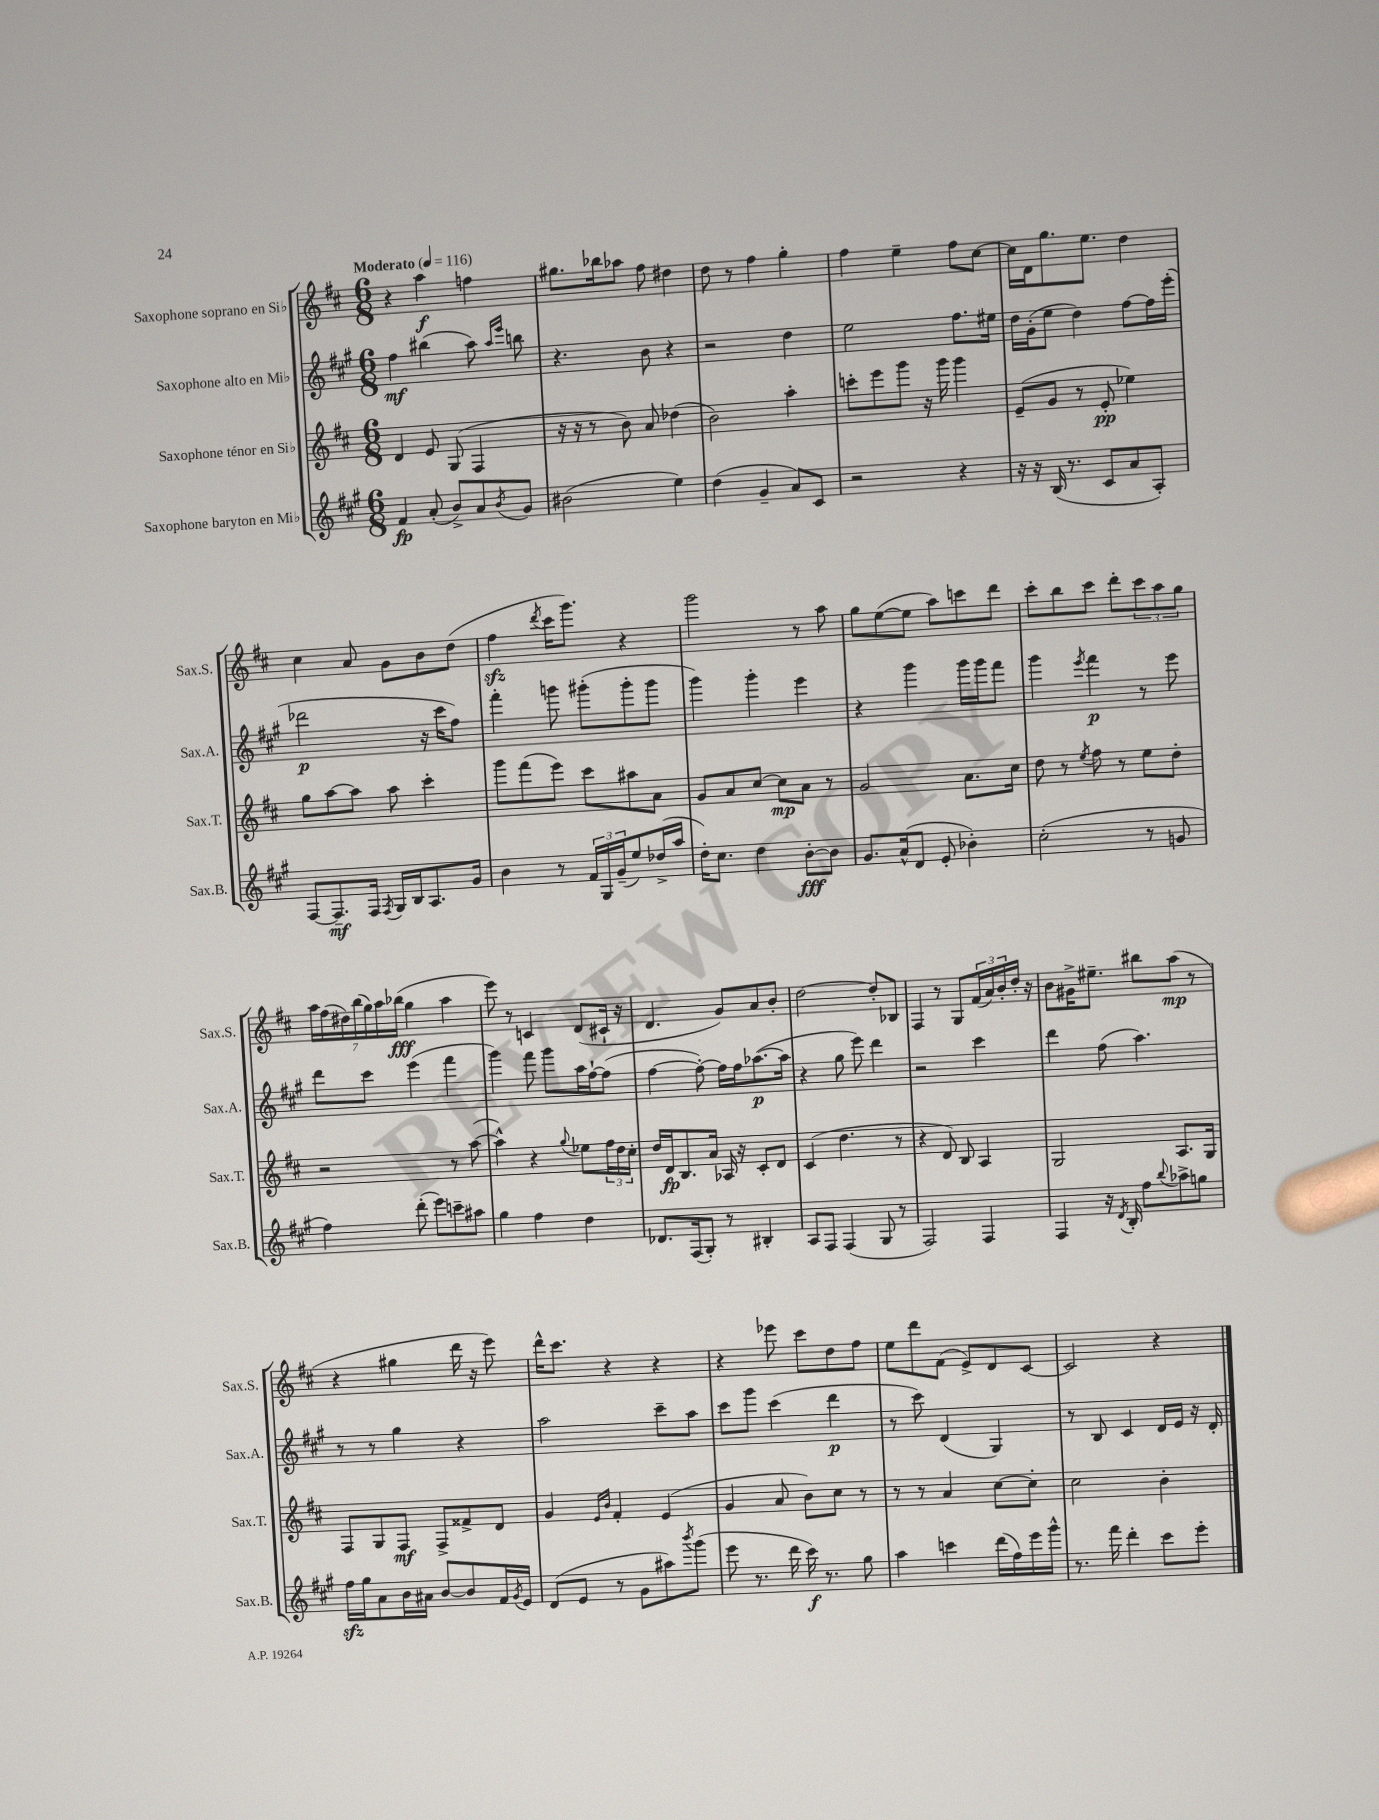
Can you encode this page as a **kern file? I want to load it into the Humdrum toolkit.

**kern	**kern	**kern	**kern
*staff4	*staff3	*staff2	*staff1
*clefG2	*clefG2	*clefG2	*clefG2
*k[f#c#g#]	*k[f#c#]	*k[f#c#g#]	*k[f#c#]
*M6/8	*M6/8	*M6/8	*M6/8
*MM116	*MM116	*MM116	*MM116
4f#	4d	4ff#	4r
(8a'	8e	(4bb#	4aa
8b^)	(8G	.	.
8a	4F#	8aa)	4ff
.	.	16qqaa	.
8qb	.	16qqeee	.
8g#	.	8bb	.
=	=	=	=
(2b#	16r	4.r	8.gg#
.	16r	.	.
.	8r	.	.
.	.	.	16bb-
.	8b)	.	8aa-
.	8a	8b	8ff#
4ee)	(4dd-	4r	4dd#
=	=	=	=
(4dd	2b)	2r	8dd
.	.	.	8r
4g#~	.	.	4ff#
8a)	4aa'	4dd	4gg'
8c#	.	.	.
=	=	=	=
2r	8ccc'	2ee	4ff#
.	8eee	.	.
.	8ggg	.	4ee~
.	16r	.	.
.	16ggg	.	.
4r	4ggg	8.ff#	8ff#
.	.	.	[8cc#
.	.	16ee#	.
=	=	=	=
16r	(8e~	16dd	16cc#]
16r	.	(16g#'	16d
(16B	8g	8ee	8.gg
8.r	.	.	.
.	8r	4dd)	.
.	.	.	8.ee
8c#	8e'	.	.
8a	4ee-)	[8ff#	4dd
8A')	.	16ff#]	.
.	.	(16eee'	.
=	=	=	=
[8F#	8gg	2ddd-	4cc#
8.F#~]	[8aa	.	.
.	8aa]	.	8a
16F#	.	.	.
8qF#	.	.	.
16G#	8aa	.	8g
16B	.	.	.
8.A	4ccc#'	16r	8b
.	.	16ccc#	.
.	.	8ff#)	(8dd
16g#	.	.	.
=	=	=	=
4b	8ggg	4fff#'	4ff#
.	(8fff#	.	.
.	.	.	8qddd
8r	8eee)	8ggg	16ccc#
.	.	.	8.ggg)
24f#	8ccc#	(8ggg#'	.
24G#	.	.	.
(24g#~	.	.	.
8ee)	8aa#	8ggg#'	4r
(16dd-^	8a	8ggg#	.
16aa	.	.	.
=	=	=	=
16dd')	8g	4ggg#)	2ggg
8.cc#	.	.	.
.	8a	.	.
4dd	[8cc#	4ggg#'	.
.	8cc#]	.	.
[8b'	8a	4eee	8r
8b]	8r	.	8aa
=	=	=	=
8.g#	2g	4r	8gg
.	.	.	([8ee
(16a^^	.	.	.
8d	.	4ggg#	8ee]
8e'	.	.	8aa)
4b-')	8.a	16ggg#	8ccc
.	.	16ggg#	.
.	.	8fff#	8ddd
.	16cc#	.	.
=	=	=	=
(2cc#'	8dd	4ggg#	8ccc#'
.	8r	.	8bb
.	8qee	8qeee	.
.	8ff#	4fff#	8ccc#
.	8r	.	8ddd'
8r	8ee	8r	12ccc#
.	.	.	12aa
8g	8dd'	8eee	.
.	.	.	12gg
=	=	=	=
4ff#)	2r	8ddd	28aa
.	.	.	(28ff#
.	.	.	28dd#)
.	.	.	(28bb
.	.	8ccc#	.
.	.	.	28gg)
.	.	.	28aa
.	.	.	(28bb-
(8ddd'	.	(4eee	4gg
8eee)	.	.	.
8ccc~	8r	4fff#	4aa
8aa#	([8aa	.	.
=	=	=	=
4gg#	4aa^^])	4ggg#)	8eee)
.	.	.	8r
4ff#	4r	8fff#	4c
.	.	8ggg#	.
.	8qqgg	.	.
4dd	8ee-	16aa	(8d
.	.	[16ff#`	.
.	24ff#	(8ff#]	16c#`
.	24dd	.	.
.	.	.	16r
.	24cc#'	.	.
=	=	=	=
8.d-	16dd	[4ff#	4.d
.	16d	.	.
.	8.B	.	.
(16F#	.	.	.
8G#')	.	8ff#'_)	.
.	16a	.	.
8r	16A-	16ff#]	8g)
.	16r	16ff#	.
4B#'	8c#'	([8.aa-	8a
.	8d	.	8b'
.	.	16aa-]	.
=	=	=	=
8A	(4c#	4r	[2dd
8F#	.	.	.
(4F#	4.dd	8gg#	.
.	.	8eee)	.
8G#	.	4ddd	8dd']
8r	8r	.	8B-
=	=	=	=
2F#)	4r	2r	4F#
.	8d)	.	8r
.	8B	.	8G
4F#	4A	4ccc#	(24f#
.	.	.	24a)
.	.	.	24b'
.	.	.	16dd'
.	.	.	16r
=	=	=	=
4F#	2G	4ddd	8b
.	.	.	16g#^
.	.	.	8.ee#~
16r	.	(8ff#	.
8qd	.	.	.
16B'	.	.	.
8ff#	.	4.aa)	8bb#
8qqbb	.	.	.
8aa-^	8.A	.	(8aa
8gg	.	.	8r
.	16G	.	.
=	=	=	=
16ff#	8F#	8r	4r
16gg#	.	.	.
8a	8G	8r	.
16b	8F#	4gg#	4gg#
16a#	.	.	.
[8b	8F#^	.	.
8b]	8f##^	4r	16ddd
.	.	.	16r
16f#	8d	.	8eee)
8qg#	.	.	.
16e	.	.	.
=	=	=	=
(8d	4g	2aa	16ddd^^
.	.	.	8.ccc#
8e	.	.	.
.	16qqe	.	.
.	16qqb	.	.
8r	4f#'	.	4r
8g#	.	.	.
8aa#)	(4e	8ccc#~	4r
8qbbb	.	.	.
(8ggg#	.	8aa	.
=	=	=	=
8eee	4g	8ccc#	4r
8.r	.	8ggg#	.
.	8a	(4ccc#	8eee-
16ddd	.	.	.
16ccc#)	8b)	.	8ccc#
8.r	.	.	.
.	8cc#	4ddd	8dd
8gg#	8r	.	8ff#
=	=	=	=
4aa	8r	8r	8ee
.	8r	8ccc#)	8ddd
4ccc	4a	(4d	(8f#
.	.	.	8e^)
(16ddd	[8cc#	4G#)	8d
16ff#)	.	.	.
16eee	8cc#']	.	[8c#
16ggg#^^	.	.	.
=	=	=	=
8.r	2cc#	8r	2c#]
.	.	8B	.
16fff#	.	.	.
4ddd'	.	4c#	.
8ccc#	4b'	16d	4r
.	.	16e	.
8eee'	.	16r	.
.	.	16d'	.
==	==	==	==
*-	*-	*-	*-
